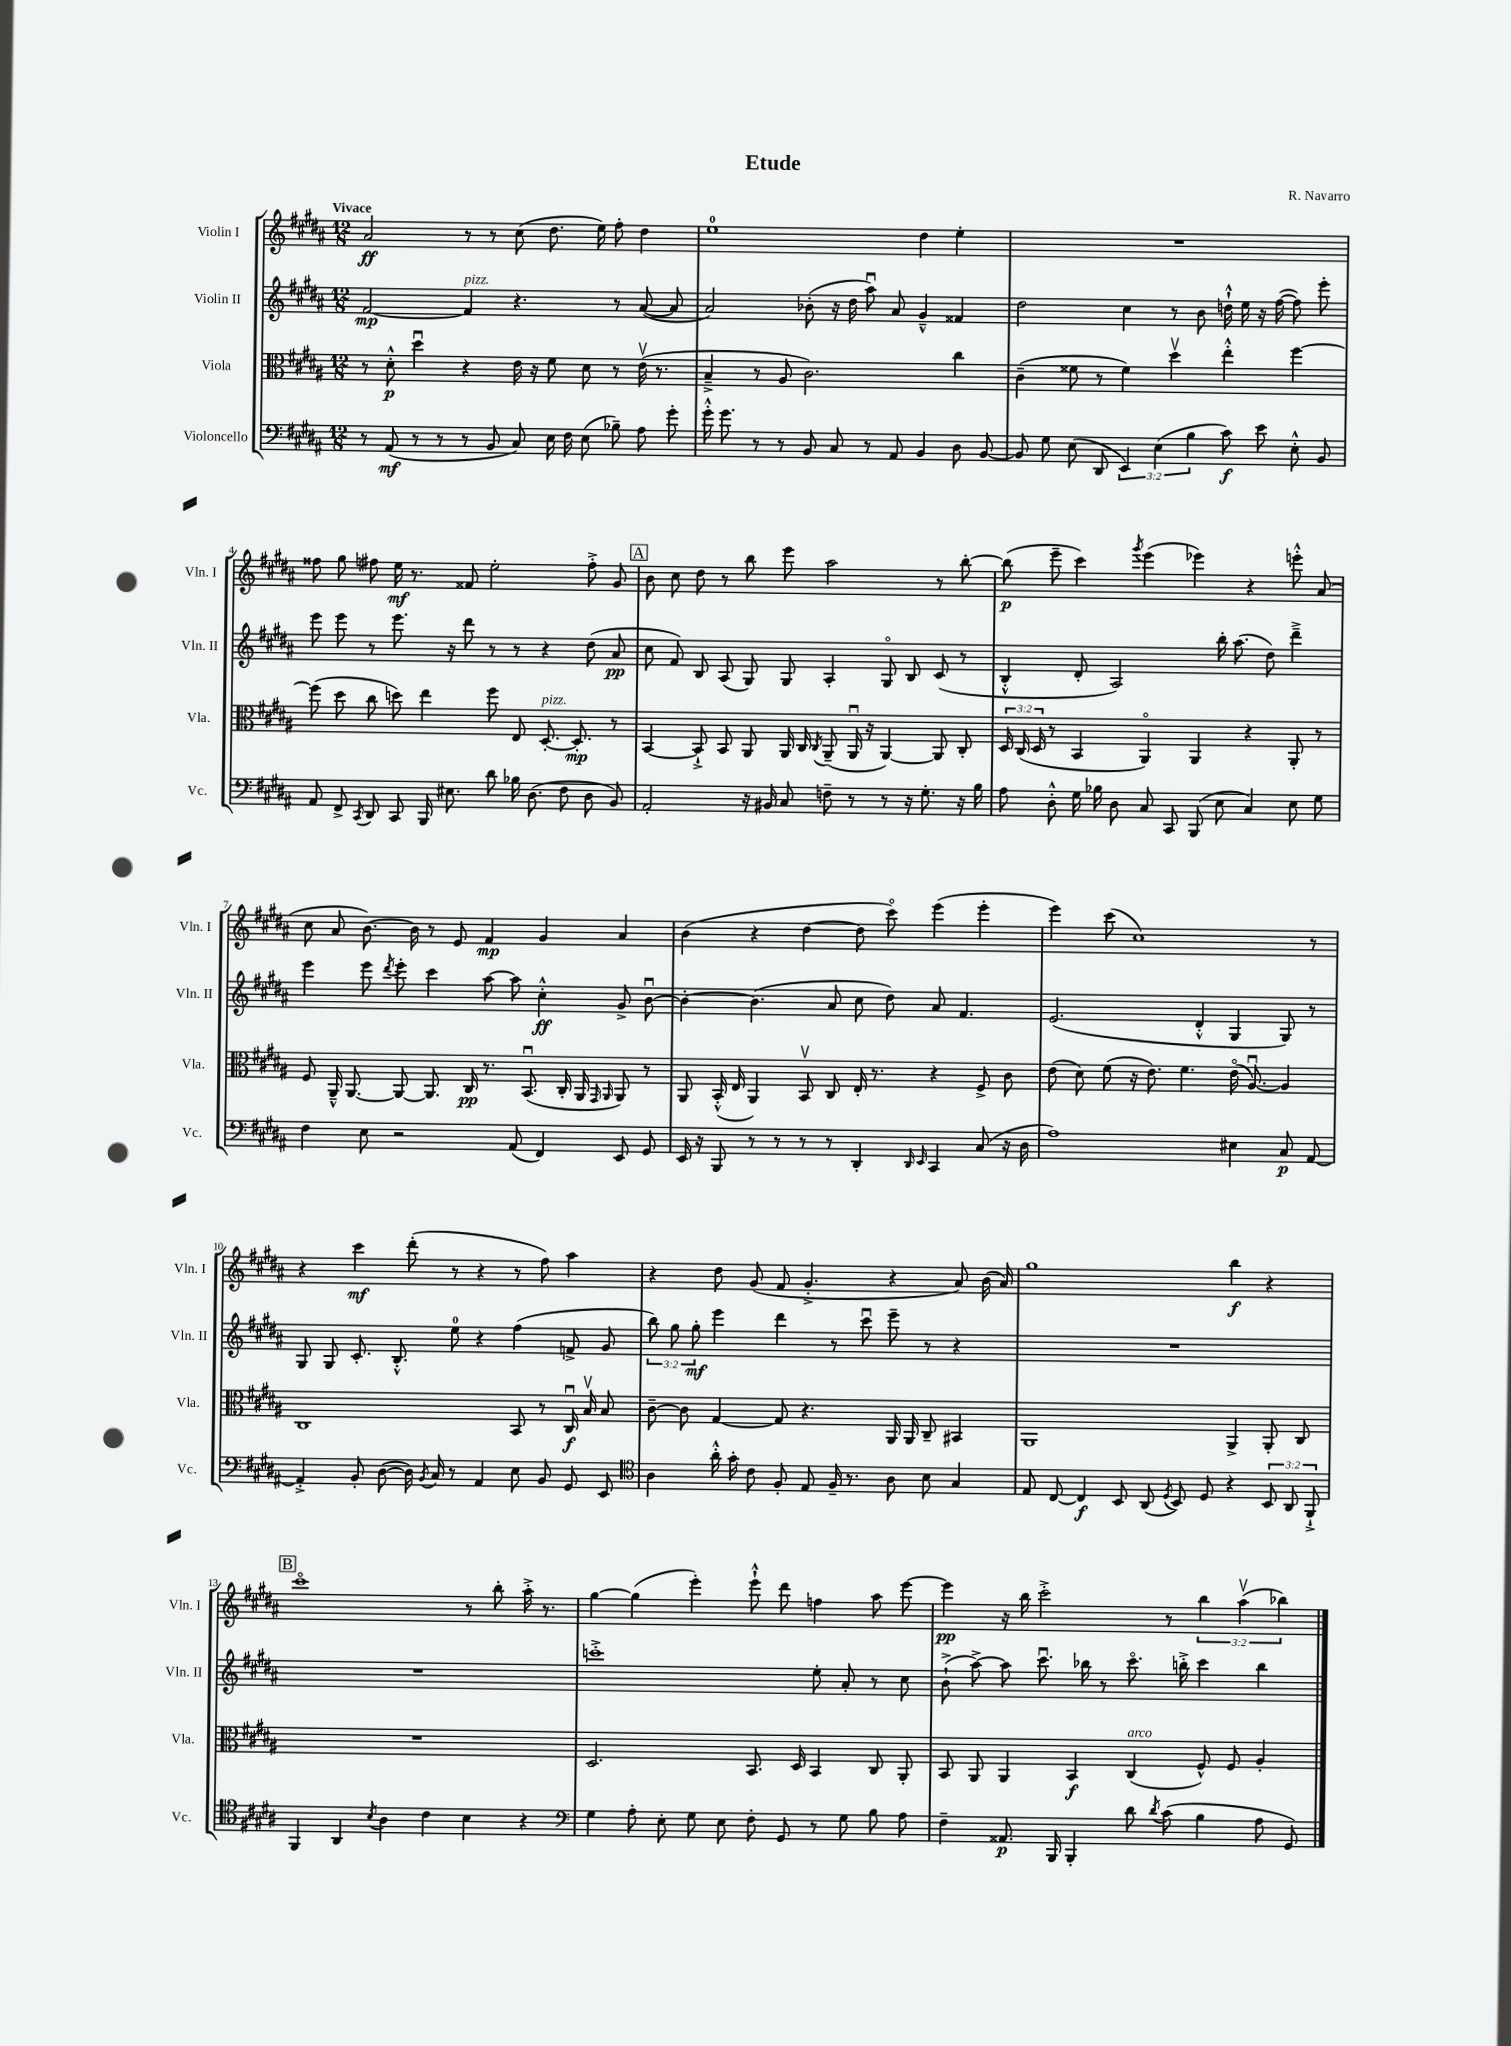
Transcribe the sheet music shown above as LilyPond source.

\header { title = "Etude" composer = "R. Navarro" }
<<
\new StaffGroup <<
\new Staff = "s0" \with { instrumentName = "Violin I" shortInstrumentName = "Vln. I" } {
    \clef treble \key b \major \numericTimeSignature \time 12/8 \override Staff.TupletNumber.text = #tuplet-number::calc-fraction-text \tempo "Vivace"
    \autoBeamOff ais'2\ff r8 r8 cis''8( dis''8. e''16) fis''8-. dis''4 |
    e''1-0 dis''4 e''4-. |
    R1. |
    fisis''8 gis''8 fis''8 e''16\mf r8. fisis'8 e''2-. fis''8-.-> gis'8 |
    \mark \markup { \box "A" } b'8 cis''8 dis''8 r8 b''8 e'''8 ais''2 r8 b''8~-. |
    b''8\p( e'''8-- cis'''4) \acciaccatura { gis'''8 } e'''4( ees'''4) r4 e'''8-.-^ ais'8( |
    cis''8 ais'8 b'8.~) b'16 r8 e'8 fis'4\mp gis'4 ais'4 |
    b'4( r4 dis''4~ dis''8 cis'''8\flageolet) e'''4( e'''4-. |
    e'''4) cis'''8( cis''1) r8 |
    r4 cis'''4\mf dis'''8-.( r8 r4 r8 fis''8) ais''4 |
    r4 dis''8 gis'8( fis'8 gis'4.-.-> r4 ais'8) b'16( ais'16) |
    gis''1 b''4\f r4 |
    \mark \markup { \box "B" } cis'''1\flageolet r8 b''8-. ais''16-.-> r8. |
    gis''4~ gis''4( e'''4-.) e'''8-!-^ dis'''8 f''4 ais''8 e'''8~ |
    e'''4\pp r16 b''16 cis'''2-.-> r8 \tuplet 3/2 { b''4 ais''4\upbow( bes''4) } \bar "|." |
}
\new Staff = "s1" \with { instrumentName = "Violin II" shortInstrumentName = "Vln. II" } {
    \clef treble \key b \major \numericTimeSignature \time 12/8 \override Staff.TupletNumber.text = #tuplet-number::calc-fraction-text
    \autoBeamOff fis'2~\mp fis'4^\markup { \italic "pizz." } r4. r8 ais'8~( ais'8 |
    ais'2) bes'8-.( r16 dis''16 ais''8\downbow) ais'8 gis'4---^ fisis'4 |
    dis''2 cis''4 r8 b'8 d''16-!-^ e''16 r16 fis''16~( fis''8) e'''8-. |
    e'''8 e'''8 r8 e'''8. r16 dis'''8 r8 r8 r4 dis''8( ais'8\pp |
    \mark \markup { \box "A" } cis''8 fis'8) b8 ais8( gis8) gis8 ais4-. gis8\flageolet b8 cis'8( r8 |
    b4-.-^ dis'8-. ais2) b''16-. ais''8.( dis''8) dis'''4---> |
    e'''4 e'''8 \acciaccatura { dis'''8 } e'''8-. cis'''4 ais''8~ ais''8 cis''4-.-^\ff gis'8-> b'8~\downbow |
    b'4~-. b'4.( ais'8 cis''8 dis''8) ais'8 fis'4. |
    e'2.( dis'4-.-^ gis4 gis8) r8 |
    gis8 gis8 cis'8.-. b8.-.-^ e''8-0 r4 fis''4( f'8-> gis'8 |
    \tuplet 3/2 { b''8) gis''8 gis''8-.\mf } e'''4 dis'''4 r8 cis'''8\downbow e'''8-- r8 r4 |
    R1. |
    \mark \markup { \box "B" } R1. |
    c'''1-.-> e''8-. ais'8-. r8 cis''8 |
    b'8-!->( ais''8~->) ais''8 cis'''8.\downbow bes''16 r8 cis'''8.\flageolet b''16-.-> cis'''4 b''4 \bar "|." |
}
\new Staff = "s2" \with { instrumentName = "Viola" shortInstrumentName = "Vla." } {
    \clef alto \key b \major \numericTimeSignature \time 12/8 \override Staff.TupletNumber.text = #tuplet-number::calc-fraction-text
    \autoBeamOff r8 dis'8-.-^\p dis''4\downbow r4 e'16 r16 fis'8 dis'8 r8 e'16\upbow( r8. |
    b4---> r8 ais8 cis'2.) cis''4 |
    cis'4--( fisis'8 r8 fisis'4) dis''4\upbow e''4-.-^ fis''4~ |
    fis''8( dis''8 cis''8 d''8) e''4 fis''8 e8 dis8.~-.^\markup { \italic "pizz." } dis8.-.\mp r8 |
    \mark \markup { \box "A" } b,4~ b,8-!-> b,8 ais,8 ais,16 cis16 \acciaccatura { cis8 } ais,8--( ais,16\downbow r16 ais,4~) ais,8 cis8-. |
    \tuplet 3/2 { dis16 cis16( dis16 } r8 b,4 ais,4\flageolet) ais,4 r4 ais,8-. r8 |
    fis8 ais,16---^ ais,8.~ ais,8~ ais,8. cis16\pp r8. b,8.\downbow( cis16-. ais,16 \grace { gis,16 ais,16 } ais,8) r8 |
    ais,8 b,16-.-^( e16 ais,4) b,8\upbow cis8 e16-. r8. r4 fis8-> cis'8 |
    e'8( dis'8) fis'8( r16 e'8.) fis'4. e'16\flageolet( ais8.~\downbow) ais4 |
    cis1 b,8 r8 cis16\downbow\f b16\upbow b8 |
    cis'8~-- cis'8 gis4~ gis8 r4. ais,16 ais,16 cis8-- bis,4 |
    ais,1 ais,4-> ais,8-. cis8 |
    \mark \markup { \box "B" } R1. |
    dis2. b,8. dis16 b,4 cis8 ais,8-. |
    b,8 ais,8 ais,4 b,4\f cis4^\markup { \italic "arco" }( fis8-^) fis8 ais4-. \bar "|." |
}
\new Staff = "s3" \with { instrumentName = "Violoncello" shortInstrumentName = "Vc." } {
    \clef bass \key b \major \numericTimeSignature \time 12/8 \override Staff.TupletNumber.text = #tuplet-number::calc-fraction-text
    \autoBeamOff r8 ais,8\mf( r8 r8 r8 b,8 cis8) e16 fis16 e8( bes8--) ais8 gis'8-. |
    gis'16-.-^ gis'8. r8 r8 b,8 cis8 r8 ais,8 b,4 dis8 b,8~ |
    b,8 gis8 e8( dis,8 \tuplet 3/2 { e,4) e4( b4 } cis'8\f) e'8 e8-.-^ b,8 |
    ais,8 fis,8-> \acciaccatura { cis,8 } dis,8 cis,8 b,,16 eis8. dis'8 bes16 dis8.( fis8 dis8 b,8) |
    \mark \markup { \box "A" } ais,2-. r16 bis,16 cis8 f8-- r8 r8 r16 gis8.-. r16 b16 |
    ais8 dis8-.-^ gis16 bes16 dis8 cis8 cis,8 b,,8( e8 cis4) e8 gis8 |
    fis4 e8 r2 ais,8( fis,4) e,8 gis,8 |
    e,16 r16 b,,8 r8 r8 r8 r8 dis,4-. \grace { dis,16 e,16 } cis,4 cis8( r16 dis16 |
    ais1) eis4 cis8\p ais,8~ |
    ais,4-.-> b,8-. dis8~( dis16) \acciaccatura { b,8 } cis16 r8 ais,4 e8 b,8 gis,8 e,8 |
    \clef tenor ais4 ais'16-.-^ gis'16-. cis'8 fis8-. e8 fis16-- r8. ais8 b8 gis4 |
    e8 cis8~ cis4\f b,8 ais,8( \acciaccatura { dis8 } b,8) dis8 r4 \tuplet 3/2 { b,8 ais,8 fis,8-!-> } |
    \mark \markup { \box "B" } fis,4 ais,4 \acciaccatura { b8 } ais4 cis'4 b4 r4 |
    \clef bass gis4 ais8-. e8-. gis8 e8 fis8-. gis,8 r8 gis8 b8 ais8 |
    fis4-- aisis,8.\p b,,16 b,,4-. dis'8 \acciaccatura { dis'8 } cis'8( b4 ais8 gis,8) \bar "|." |
}
>>
>>
